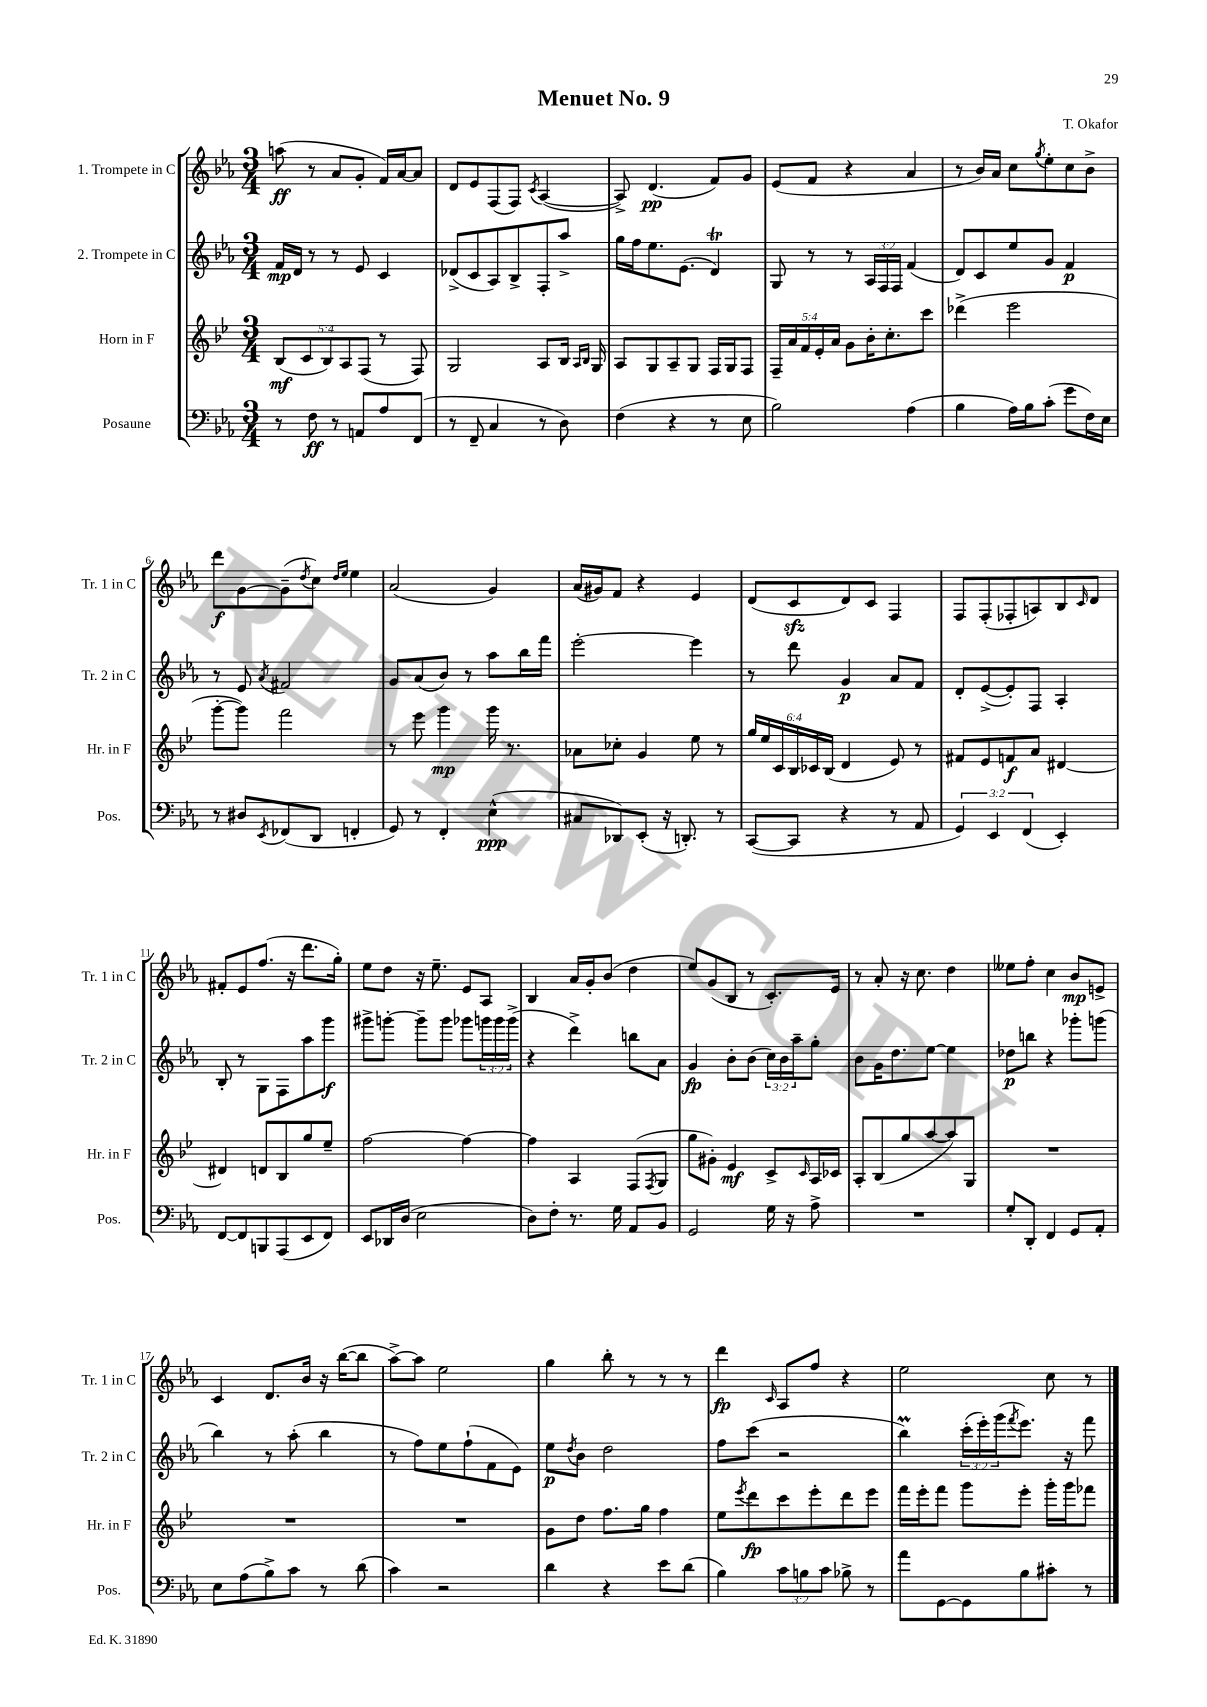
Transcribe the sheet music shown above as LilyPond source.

\header { title = "Menuet No. 9" composer = "T. Okafor" }
<<
\new StaffGroup <<
\new Staff = "s0" \with { instrumentName = "1. Trompete in C" shortInstrumentName = "Tr. 1 in C" } {
    \clef treble \key ees \major \numericTimeSignature \time 3/4
    a''8\ff( r8 aes'8 g'8-. f'16) aes'16~ aes'8 |
    d'8 ees'8 f8( f8) \acciaccatura { c'8 } aes4~( |
    aes8->) d'4.\pp( f'8) g'8 |
    ees'8( f'8 r4 aes'4 |
    r8 bes'16) aes'16 c''8 \acciaccatura { g''8 } ees''8-. c''8 bes'8-> |
    d'''8\f g'8~ g'8--( \acciaccatura { d''8 } c''8) \grace { d''16 ees''16 } ees''4 |
    aes'2( g'4) |
    aes'16( gis'16) f'8 r4 ees'4 |
    d'8( c'8\sfz d'8) c'8 f4 |
    f8 f8-.( fes8-. a8) bes8 \grace { c'16 } d'8 |
    fis'8-. ees'8 f''8.( r16 d'''8. g''16-.) |
    ees''8 d''8 r16 ees''8.-- ees'8 aes8 |
    bes4 aes'16 g'16-. bes'8( d''4 |
    ees''8) g'8( bes8 r8 c'8.-.) ees'16 |
    r8 aes'8-. r16 c''8. d''4 |
    eeses''8 f''8-. c''4 bes'8\mp e'8-> |
    c'4 d'8. bes'16 r16 bes''16~( bes''8 |
    aes''8~->) aes''8 ees''2 |
    g''4 bes''8-. r8 r8 r8 |
    d'''4\fp \grace { c'16 } aes8 f''8 r4 |
    ees''2 c''8 r8 \bar "|." |
}
\new Staff = "s1" \with { instrumentName = "2. Trompete in C" shortInstrumentName = "Tr. 2 in C" } {
    \clef treble \key ees \major \numericTimeSignature \time 3/4 \override Staff.TupletNumber.text = #tuplet-number::calc-fraction-text
    f'16\mp d'16 r8 r8 ees'8 c'4 |
    des'8->( c'8 aes8) bes8-> f8-. aes''8-> |
    g''16 f''16 ees''8. ees'8.( d'4\trill) |
    g8 r8 r8 \tuplet 3/2 { aes16 f16 f16 } f'4( |
    d'8) c'8 ees''8 g'8 f'4\p |
    r8 ees'8 \acciaccatura { aes'8 } fis'2 |
    g'8 aes'8( bes'8) r8 aes''8 bes''16 f'''16 |
    ees'''2~-. ees'''4 |
    r8 d'''8 g'4\p aes'8 f'8 |
    d'8-. ees'8~->( ees'8-.) f8 aes4-. |
    bes8-. r8 g8 f8 aes''8 g'''8\f |
    gis'''8-> g'''8~-. g'''8-- g'''8 ges'''8 \tuplet 3/2 { g'''16 g'''16 g'''16->( } |
    r4 d'''4->) b''8 aes'8 |
    g'4\fp bes'8-. bes'8( \tuplet 3/2 { c''16) bes'16 aes''16-- } g''8-. |
    bes'8 g'16 d''8. ees''8~ ees''4 |
    des''8\p b''8 r4 ges'''8-. g'''8( |
    bes''4) r8 aes''8-.( bes''4 |
    r8 f''8) ees''8 f''8-!( f'8 ees'8) |
    ees''8\p \acciaccatura { d''8 } bes'8 d''2 |
    f''8 c'''8( r2 |
    bes''4\prall) \tuplet 3/2 { c'''16-.( ees'''16-.) g'''16( } \acciaccatura { f'''8 } ees'''8.) r16 f'''8 \bar "|." |
}
\new Staff = "s2" \with { instrumentName = "Horn in F" shortInstrumentName = "Hr. in F" } {
    \clef treble \key bes \major \numericTimeSignature \time 3/4 \override Staff.TupletNumber.text = #tuplet-number::calc-fraction-text
    \tuplet 5/4 { bes8\mf( c'8 bes8) a8 f8( } r8 f8) |
    g2 a8 bes16 \grace { a16 bes16 } g16 |
    a8 g8 a8-- g8 f16 g16 f8 |
    \tuplet 5/4 { f16-- a'16 f'16 ees'16-. a'16 } g'8 bes'16-. c''8.-. c'''8 |
    des'''4->( ees'''2 |
    g'''8~-. g'''8) f'''2 |
    r8 ees'''8 g'''4\mp g'''16 r8. |
    aes'8 ces''8-. g'4 ees''8 r8 |
    \tuplet 6/4 { g''16 ees''16 c'16 bes16 ces'16 bes16( } d'4 ees'8) r8 |
    fis'8 ees'8 f'8\f a'8 dis'4~ |
    dis'4 d'8 bes8 g''8 ees''8-- |
    f''2~ f''4~ |
    f''4 a4 f8( \acciaccatura { f8 } g8 |
    g''8 gis'8-.) ees'4\mf c'8-> \grace { c'16 } a16 ces'16 |
    a8-. bes8( g''8 a''8~ a''8) g8 |
    R2. |
    R2. |
    R2. |
    g'8 d''8 f''8. g''16 f''4 |
    ees''8 \acciaccatura { ees'''8 } d'''8\fp c'''8 ees'''8-. d'''8 ees'''8 |
    f'''16 ees'''16-. f'''8 g'''8 ees'''8-. g'''16-. g'''16 fes'''8 \bar "|." |
}
\new Staff = "s3" \with { instrumentName = "Posaune" shortInstrumentName = "Pos." } {
    \clef bass \key ees \major \numericTimeSignature \time 3/4 \override Staff.TupletNumber.text = #tuplet-number::calc-fraction-text
    r8 f8\ff r8 a,8 aes8 f,8( |
    r8 f,8-- c4 r8 d8) |
    f4( r4 r8 ees8 |
    bes2) aes4( |
    bes4 aes16) bes16 c'8-.( g'8 f16) ees16 |
    r8 dis8 \acciaccatura { ees,8 } fes,8( d,8 f,4-. |
    g,8) r8 f,4-. ees4-^\ppp( |
    cis8 des,8) ees,8-.( r16 d,8.-.) r8 |
    c,8~( c,8 r4 r8 aes,8 |
    \tuplet 3/2 { g,4) ees,4 f,4( } ees,4-.) |
    f,8~ f,8 b,,8 aes,,8( ees,8 f,8) |
    ees,8 des,16 d16( ees2 |
    d8) f8-. r8. g16 aes,8 bes,8 |
    g,2 g16 r16 aes8-> |
    R2. |
    g8-. d,8-. f,4 g,8 aes,8-. |
    ees8 aes8( bes8->) c'8 r8 d'8( |
    c'4) r2 |
    d'4 r4 ees'8 d'8( |
    bes4) \tuplet 3/2 { c'8 b8 c'8 } bes8-> r8 |
    aes'8 g,8~ g,8 bes8 cis'8-. r8 \bar "|." |
}
>>
>>
